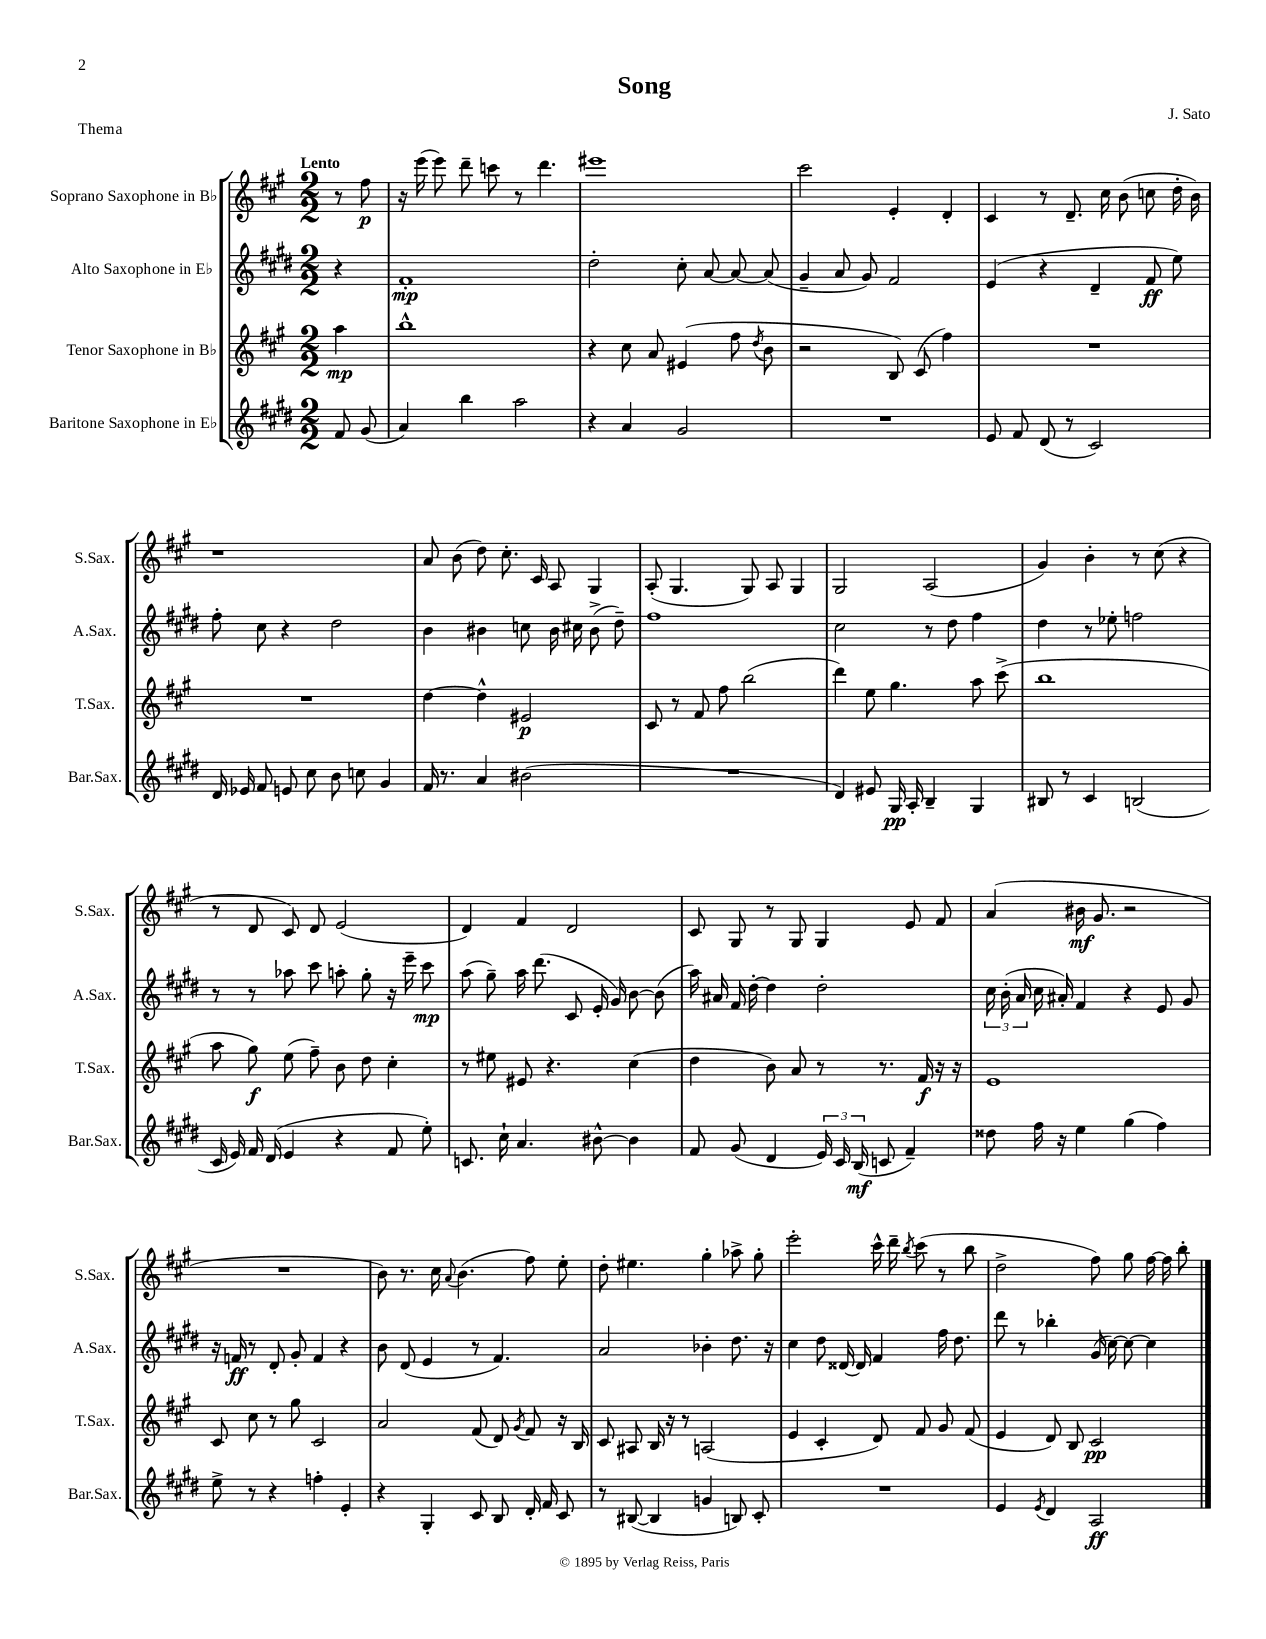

**kern	**dynam	**kern	**dynam	**kern	**dynam	**kern	**dynam
*part4	*part4	*part3	*part3	*part2	*part2	*part1	*part1
*staff4	*staff4	*staff3	*staff3	*staff2	*staff2	*staff1	*staff1
*I"Baritone Saxophone in E♭	*	*I"Tenor Saxophone in B♭	*	*I"Alto Saxophone in E♭	*	*I"Soprano Saxophone in B♭	*
*I'Bar.Sax.	*	*I'T.Sax.	*	*I'A.Sax.	*	*I'S.Sax.	*
*clefG2	*	*clefG2	*	*clefG2	*	*clefG2	*
*k[f#c#g#d#]	*	*k[f#c#g#]	*	*k[f#c#g#d#]	*	*k[f#c#g#]	*
*M2/2	*	*M2/2	*	*M2/2	*	*M2/2	*
=	=	=	=	=	=	=	=
!	!	!	!	!	!	!LO:TX:a:B:t=Lento	!
8f#/	.	4aa\	mp	4r	.	8r	.
(8g#/	.	.	.	.	.	8ff#\	p
=1	=1	=1	=1	=1	=1	=1	=1
4a/)	.	1bb^^	.	1f#'	mp	16r	.
.	.	.	.	.	.	(16eee\	.
.	.	.	.	.	.	8eee\)	.
4bb\	.	.	.	.	.	8ddd~\	.
.	.	.	.	.	.	8cccn\	.
2aa\	.	.	.	.	.	8r	.
.	.	.	.	.	.	4.ddd\	.
=2	=2	=2	=2	=2	=2	=2	=2
4r	.	4r	.	2dd#'\	.	1eee#X	.
4a/	.	8cc#\	.	.	.	.	.
.	.	8a/	.	.	.	.	.
2g#/	.	(4e#X/	.	8cc#'\	.	.	.
.	.	.	.	[8a/	.	.	.
.	.	8ff#\	.	8a/_	.	.	.
.	.	8qdd/	.	.	.	.	.
.	.	8b\	.	(8a/]	.	.	.
=3	=3	=3	=3	=3	=3	=3	=3
1r	.	2r	.	4g#~/	.	2ccc#\	.
.	.	.	.	8a/	.	.	.
.	.	.	.	8g#/)	.	.	.
.	.	8B/)	.	2f#/	.	4e'/	.
.	.	(8c#/	.	.	.	.	.
.	.	4ff#\)	.	.	.	4d'/	.
=4	=4	=4	=4	=4	=4	=4	=4
8e/	.	1r	.	(4e/	.	4c#/	.
8f#/	.	.	.	.	.	.	.
(8d#/	.	.	.	4r	.	8r	.
8r	.	.	.	.	.	8.d~/	.
2c#/)	.	.	.	4d#~/	.	.	.
.	.	.	.	.	.	16cc#\	.
.	.	.	.	.	.	(8b\	.
.	.	.	.	8f#/	ff	8ccn\	.
.	.	.	.	8ee\)	.	16dd'\	.
.	.	.	.	.	.	16b\)	.
!!LO:LB:g=z
=5	=5	=5	=5	=5	=5	=5	=5
16d#/	.	1r	.	8ff#'\	.	1r	.
16e-X/	.	.	.	.	.	.	.
8f#/	.	.	.	8cc#\	.	.	.
8en/	.	.	.	4r	.	.	.
8cc#\	.	.	.	.	.	.	.
8b\	.	.	.	2dd#\	.	.	.
8ccn\	.	.	.	.	.	.	.
4g#/	.	.	.	.	.	.	.
=6	=6	=6	=6	=6	=6	=6	=6
16f#/	.	[4dd\	.	4b\	.	8a/	.
8.r	.	.	.	.	.	.	.
.	.	.	.	.	.	(8b\	.
4a/	.	4dd^^\]	.	4b#X\	.	8dd\)	.
.	.	.	.	.	.	8.cc#'\	.
(2b#X\	.	2e#X/	p	8ccn\	.	.	.
.	.	.	.	.	.	16c#/	.
.	.	.	.	16b#\	.	8A/	.
.	.	.	.	16cc#X\	.	.	.
.	.	.	.	(8b#^\	.	4G#/	.
.	.	.	.	8dd#~\)	.	.	.
=7	=7	=7	=7	=7	=7	=7	=7
1r	.	8c#/	.	1ff#	.	(8A'/	.
.	.	8r	.	.	.	4.G#/	.
.	.	8f#/	.	.	.	.	.
.	.	8ff#\	.	.	.	.	.
.	.	(2bb\	.	.	.	8G#/)	.
.	.	.	.	.	.	8A/	.
.	.	.	.	.	.	4G#/	.
=8	=8	=8	=8	=8	=8	=8	=8
4d#/)	.	4ddd\)	.	2cc#\	.	2G#/	.
8e#X/	.	8ee\	.	.	.	.	.
16G#/	pp	4.gg#\	.	.	.	.	.
16A'/	.	.	.	.	.	.	.
4B~/	.	.	.	8r	.	(2A/	.
.	.	.	.	8dd#\	.	.	.
4G#/	.	8aa\	.	4ff#\	.	.	.
.	.	(8ccc#^\	.	.	.	.	.
=9	=9	=9	=9	=9	=9	=9	=9
8B#X/	.	1bb	.	4dd#\	.	4g#/)	.
8r	.	.	.	.	.	.	.
4c#/	.	.	.	8r	.	4b'\	.
.	.	.	.	8ee-X'\	.	.	.
(2Bn/	.	.	.	2ffn\	.	8r	.
.	.	.	.	.	.	(8cc#\	.
.	.	.	.	.	.	4r	.
!!LO:LB:g=z
=10	=10	=10	=10	=10	=10	=10	=10
16c#/	.	8aa\	.	8r	.	8r	.
16e/)	.	.	.	.	.	.	.
16f#/	.	8gg#\)	f	8r	.	8d/	.
(16d#/	.	.	.	.	.	.	.
4e/	.	(8ee\	.	8aa-X\	.	8c#/)	.
.	.	8ff#~\)	.	8ccc#\	.	8d/	.
4r	.	8b\	.	8aan'\	.	(2e/	.
.	.	8dd\	.	8gg#'\	.	.	.
8f#/	.	4cc#'\	.	16r	.	.	.
.	.	.	.	16eee~\	.	.	.
8ee'\)	.	.	.	8ccc#\	mp	.	.
=11	=11	=11	=11	=11	=11	=11	=11
8.cn/	.	8r	.	(8aa\	.	4d/)	.
.	.	8ee#X\	.	8gg#~\)	.	.	.
16cc#`\	.	.	.	.	.	.	.
4.a/	.	8e#X/	.	16aa\	.	4f#/	.
.	.	.	.	(8.ddd#\	.	.	.
.	.	4.r	.	.	.	.	.
.	.	.	.	8c#/	.	2d/	.
[8b#X^^\	.	.	.	16e'/	.	.	.
.	.	.	.	16g#/)	.	.	.
4b#\]	.	(4cc#\	.	[8b\	.	.	.
.	.	.	.	(8b\]	.	.	.
=12	=12	=12	=12	=12	=12	=12	=12
8f#/	.	4dd\	.	16aa\)	.	8c#/	.
.	.	.	.	16a#X/	.	.	.
(8g#/	.	.	.	16f#/	.	8G#/	.
.	.	.	.	[16dd#'\	.	.	.
4d#/	.	8b\)	.	4dd#\]	.	8r	.
.	.	8a/	.	.	.	8G#/	.
24e/)	.	8r	.	2dd#'\	.	4G#/	.
24c#/	.	.	.	.	.	.	.
(24B/	mf	.	.	.	.	.	.
8cn/	.	8.r	.	.	.	.	.
4f#~/)	.	.	.	.	.	8e/	.
.	.	16f#/	f	.	.	.	.
.	.	16r	.	.	.	8f#/	.
.	.	16r	.	.	.	.	.
=13	=13	=13	=13	=13	=13	=13	=13
8dd##X\	.	1e	.	24cc#\	.	(4a/	.
.	.	.	.	(24b'\	.	.	.
.	.	.	.	24a/	.	.	.
16ff#\	.	.	.	16cc#\	.	.	.
16r	.	.	.	16a#X'/)	.	.	.
4ee\	.	.	.	4f#/	.	16b#X\	mf
.	.	.	.	.	.	8.g#/	.
(4gg#\	.	.	.	4r	.	2r	.
4ff#\)	.	.	.	8e/	.	.	.
.	.	.	.	8g#/	.	.	.
!!LO:LB:g=z
=14	=14	=14	=14	=14	=14	=14	=14
8ee^\	.	8c#/	.	16r	.	1r	.
.	.	.	.	16fn/	ff	.	.
8r	.	8cc#\	.	8r	.	.	.
4r	.	8r	.	8d#'/	.	.	.
.	.	8gg#\	.	8g#'/	.	.	.
4ffn'\	.	2c#/	.	4f/	.	.	.
4e'/	.	.	.	4r	.	.	.
=15	=15	=15	=15	=15	=15	=15	=15
4r	.	2a/	.	8b\	.	8b\)	.
.	.	.	.	(8d#/	.	8.r	.
4G#'/	.	.	.	4e/	.	.	.
.	.	.	.	.	.	16cc#\	.
.	.	.	.	.	.	8qqa/	.
.	.	.	.	.	.	(4.b\	.
8c#/	.	(8f#/	.	8r	.	.	.
8B/	.	8d/)	.	4.f#/)	.	.	.
.	.	8qg#/	.	.	.	.	.
16d#'/	.	8f#/	.	.	.	8ff#\)	.
16f#/	.	.	.	.	.	.	.
8c#/	.	16r	.	.	.	8ee'\	.
.	.	16B/	.	.	.	.	.
=16	=16	=16	=16	=16	=16	=16	=16
8r	.	8c#/	.	2a/	.	8dd'\	.
([8B#X/	.	8A#X/	.	.	.	4.ee#X\	.
4B#/]	.	16B/	.	.	.	.	.
.	.	16r	.	.	.	.	.
.	.	8r	.	.	.	.	.
4gn/	.	(2An/	.	4b-X'\	.	4gg#'\	.
8Bn/)	.	.	.	8.dd#\	.	8aa-X^\	.
8c#'/	.	.	.	.	.	8gg#'\	.
.	.	.	.	16r	.	.	.
=17	=17	=17	=17	=17	=17	=17	=17
1r	.	4e/	.	4cc#\	.	2eee'\	.
.	.	4c#'/	.	8dd#\	.	.	.
.	.	.	.	[16d##X/	.	.	.
.	.	.	.	16d##/]	.	.	.
.	.	8d/)	.	4f#/	.	16ccc#^^\	.
.	.	.	.	.	.	16ddd~\	.
.	.	.	.	.	.	8qbb/	.
.	.	8f#/	.	.	.	(8ccc#\	.
.	.	8g#/	.	16ff#\	.	8r	.
.	.	.	.	8.dd#\	.	.	.
.	.	(8f#/	.	.	.	8bb\	.
=18	=18	=18	=18	=18	=18	=18	=18
4e/	.	4e/	.	8ddd#\	.	2dd^\	.
.	.	.	.	8r	.	.	.
8qe/	.	.	.	.	.	.	.
4d#/	.	8d/)	.	4bb-X'\	.	.	.
.	.	8B/	.	.	.	.	.
2A/	ff	2c#/	pp	(16g#/	.	8ff#\)	.
.	.	.	.	[16cc#\)	.	.	.
.	.	.	.	8cc#\_	.	8gg#\	.
.	.	.	.	4cc#\]	.	[16ff#\	.
.	.	.	.	.	.	16ff#\]	.
.	.	.	.	.	.	8bb'\	.
==	==	==	==	==	==	==	==
*-	*-	*-	*-	*-	*-	*-	*-
